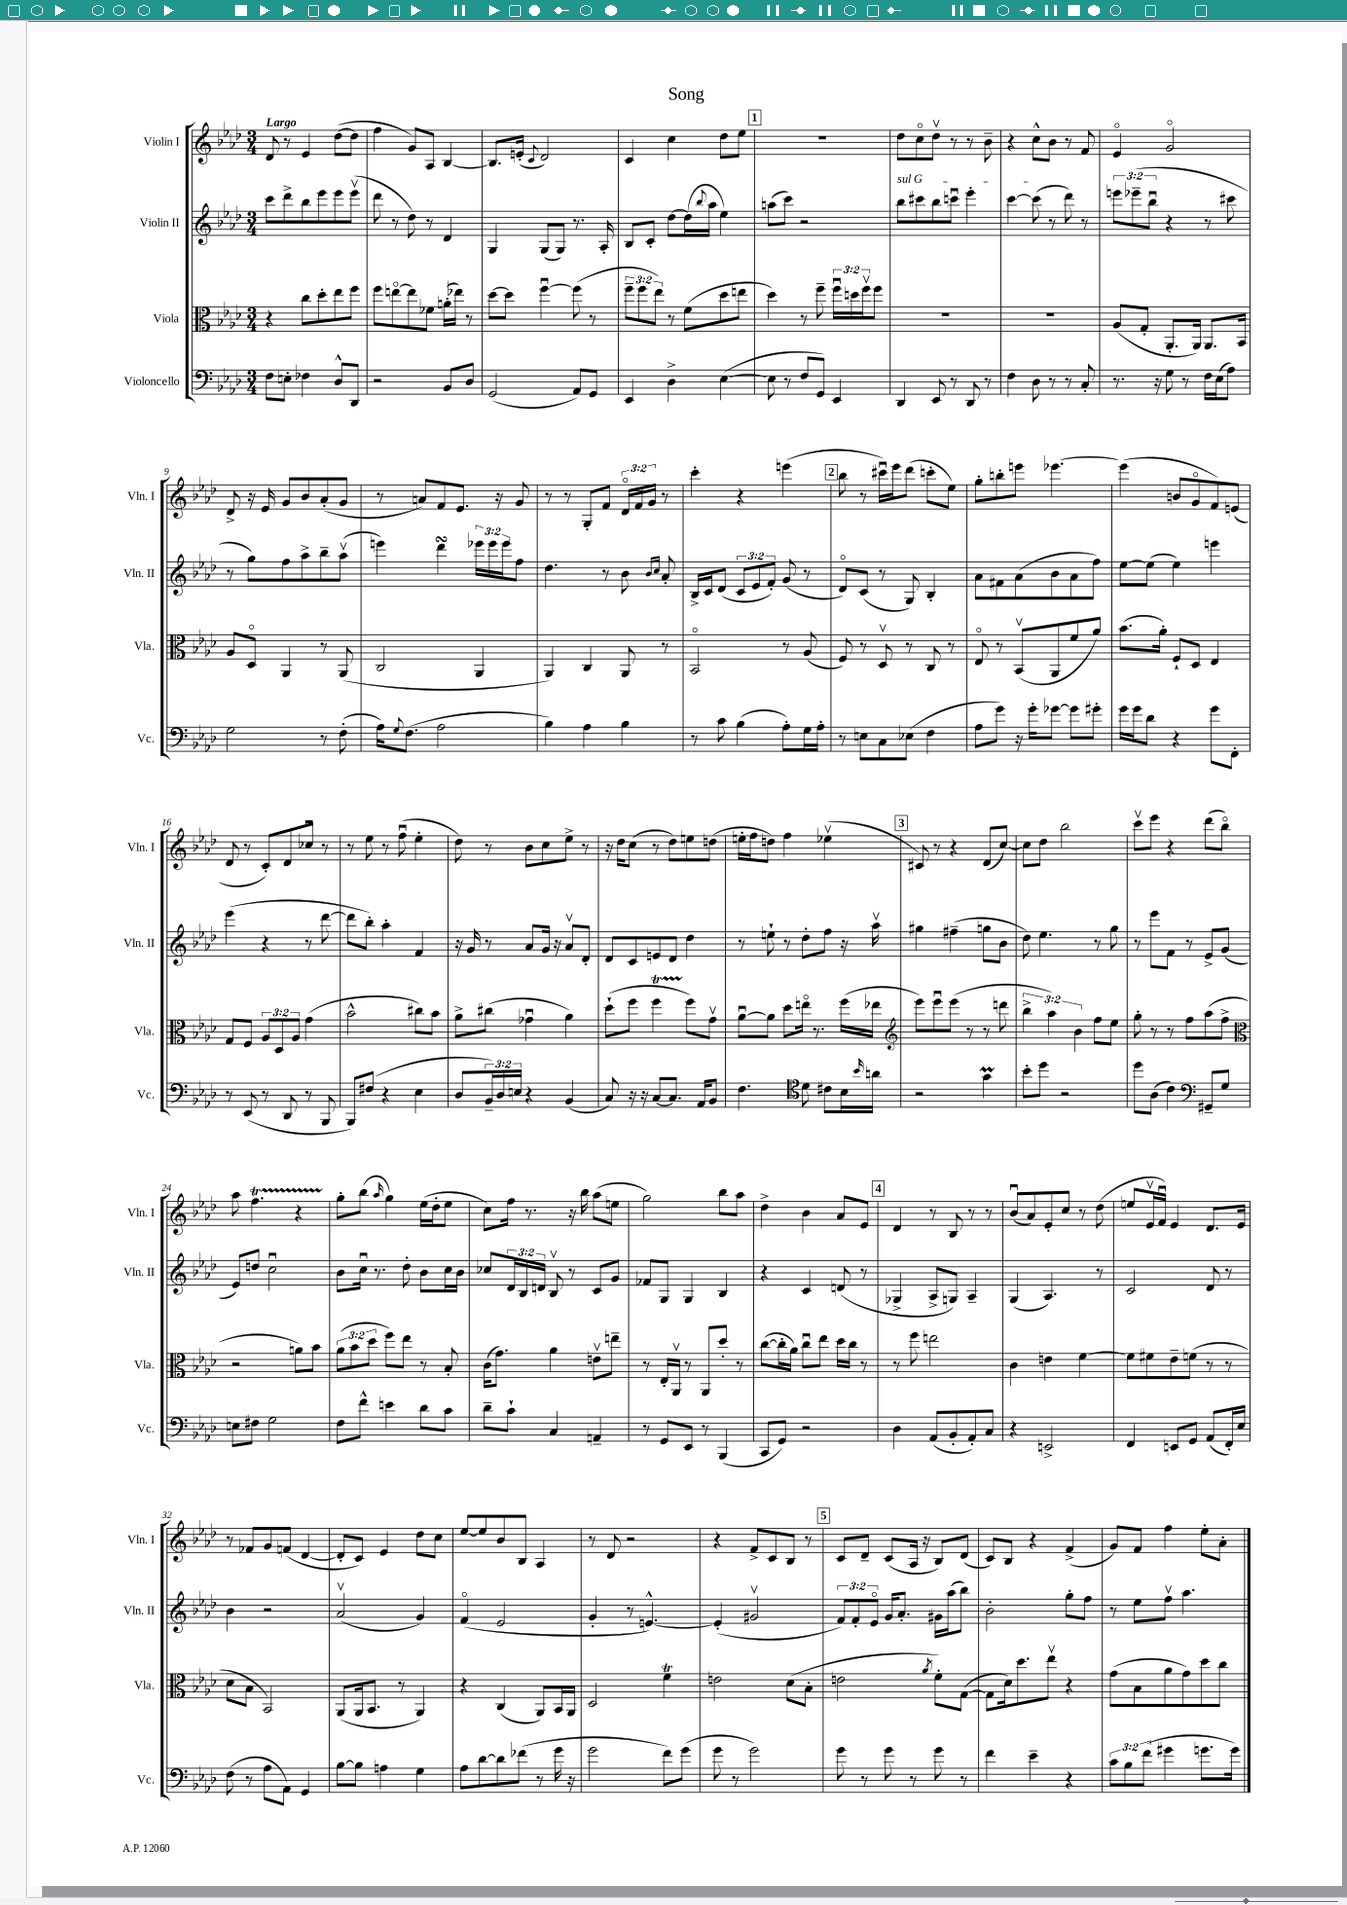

**kern	**kern	**kern	**kern
*part4	*part3	*part2	*part1
*staff4	*staff3	*staff2	*staff1
*I"Violoncello	*I"Viola	*I"Violin II	*I"Violin I
*I'Vc.	*I'Vla.	*I'Vln. II	*I'Vln. I
*clefF4	*clefC3	*clefG2	*clefG2
*k[b-e-a-d-]	*k[b-e-a-d-]	*k[b-e-a-d-]	*k[b-e-a-d-]
*M3/4	*M3/4	*M3/4	*M3/4
=1	=1	=1	=1
!	!	!	!LO:TX:a:B:t=Largo
8F\L	4r	8ccc\L	8d-/
8En'\J	.	8ddd-^\	8r
4F-X\	8cc\L	8bb-\	4e-/
.	8dd-'\	8eee-\	.
8D-^^/L	8ee-\	8eee-\	([8dd-\L
8DD-/J	8ff\J	(8eee-v\J	8dd-\J]
=2	=2	=2	=2
2r	8ff\L	8ddd-\	4ff\
.	[8een\	8r	.
.	8ee\]	8dd-\)	8g/L)
.	8f-X\J	8r	8A-/J
8BB-/L	(16an'\LL	4d-/	[4B-/
.	16ee-X\JJ)	.	.
8D-/J	8r	.	.
=3	=3	=3	=3
(2GG/	[8dd-\L	4G/	8.B-/L]
.	8dd-\J]	.	.
.	.	.	(16en'/Jk
.	.	.	8qqc/
.	[4ffu\	(8G/L	2d-/)
.	.	8G/J)	.
8AA-/L)	(8ff\]	8.r	.
8GG/J	8r	.	.
.	.	16A-'/	.
=4	=4	=4	=4
4EE-/	12ff~\L	8B-/L	4c/
.	12ff\	.	.
.	.	8c'/J	.
.	12ee-\J)	.	.
4D-^\	8r	[8dd-\L	4cc\
.	(8f\L	(16dd-\L]	.
.	.	8qqbb-/	.
.	.	16aa-\JJ	.
([4E-\	8dd-\	4ee-\)	8dd-\L
.	8een\J	.	8ee-\J
!!LO:REH:place=s1:t=1
=5	=5	=5	=5
8E-\]	4dd-\)	(8aan\L	2.r
8r	.	8ccc\J)	.
8F/L	8r	2r	.
8GG/J)	8ff~\	.	.
4EE-/	24ffu\LL	.	.
.	24ddn\	.	.
.	24ffv\J	.	.
.	8ff\J	.	.
=6	=6	=6	=6
!	!	!LO:TX:a:i:t=sul G	!
4DD-/	2.r	8bb-\L	8dd-\L
.	.	8ccc#X\	8cc\
8EE-/	.	8bb-\	8dd-v\J
8r	.	8cccnu\J	8r
8DD-/	.	4eee-'\	8r
8r	.	.	8b-~\
=7	=7	=7	=7
4F\	2.r	[4ccc\	4r
8D-\	.	(8ccc\]	8cc^^\L
8r	.	8r	8b-\J
8r	.	8ddd-\)	8r
8C'/	.	8r	8f/
=8	=8	=8	=8
8.r	(8A-/L	12eeen\L	4e-/
.	.	(12eee-X~\	.
.	8G'/J	.	.
.	.	12bb-u\J	.
16r	.	.	.
8G\	8.AA-'/L	4r	2g/
8r	.	.	.
.	16AA-/Jk)	.	.
16F\LL	8.AA-/L	8r	.
(16E-\J	.	.	.
8A-\J)	.	8ccc#X\	.
.	16BB-/Jk	.	.
!!LO:LB:g=z
=9	=9	=9	=9
2G\	8A-/L	8r	8d-^/
.	8D-/J	8gg\L)	16r
.	.	.	16e-/
.	4AA-/	8ff\	8g/L
.	.	8aa-^\	8b-/
8r	8r	8bb-~\	(8a-'/
(8F'\	(8AA-/	(8aa-v\J	8g/J
=10	=10	=10	=10
16A-\KL)	2C/	4eeen\)	8r
8qqG/	.	.	.
(8.F\J	.	.	.
.	.	.	8an/L)
2A-\	.	4ddd-sSSs\	8f/
.	.	.	8.e-/J
.	4AA-/	24eee-X\LL	.
.	.	24eee-\	.
.	.	.	16r
.	.	24eee-\J	.
.	.	8ff\J	8g/
=11	=11	=11	=11
4B-\)	4AA-/)	4.dd-\	8r
.	.	.	8r
4A-\	4C/	.	8G'/L
.	.	8r	8f/J
4B-\	8AA-/	8b-\	24d-/LL
.	.	.	24f/
.	.	.	24g/JJ
.	.	16qqb-/LL	.
.	.	16qqcc/JJ	.
.	8r	8a-'/	8r
=12	=12	=12	=12
8r	2BB-/	16B-^/LL	4ccc'\
.	.	16c/J	.
8c\	.	(8d-/J	.
(4B-\	.	12c/L	4r
.	.	12e-/	.
.	.	12f'/J)	.
8A-'\L)	8r	(8g/	(4eeen\
16G\L	(8A-/	8r	.
16A-'\JJ	.	.	.
!!LO:REH:place=s1:t=2
=13	=13	=13	=13
8r	8F/)	8d-/L)	8bb-\
8En\L	8r	(8c/J	8r
8C\	8D-v/	8r	16ccc#Xu\LL)
.	.	.	16eee-\J
(8E-X\J	8r	8G/)	(8ddd-\J
4F\	8C/	4B-'/	8cccn'\L
.	8r	.	8ee-\J)
=14	=14	=14	=14
8A-\L	8E-/	8a-\L	8gg'\L
8g\J)	8r	8f#X\	8bbn'\
16r	(8BB-v/L	(8a-\	8eeen\J
16g'\KL	.	.	.
[8g-X\J	8AA-/	8b-\	[4.eee-X\
8g-\L]	8f/	8a-\	.
8g#X'\J	8a-/J)	8ff\J)	.
=15	=15	=15	=15
16g\LL	(8.b-\L	[8ee-\L	(4eee-\]
16g\J	.	.	.
8d-\J	.	(8ee-\J]	.
.	16a-'\Jk)	.	.
4r	8F`/L	4ee-\)	8bn/L
.	8D-/J	.	8g/
8g\L	4E-/	4eeen\	8f/)
8FF'\J	.	.	(8en/J
!!LO:LB:g=z
=16	=16	=16	=16
8r	8G/L	(4eee-\	8d-/
(8EE-/	8F/J	.	8r
8r	12A-/L	4r	8c'/L)
.	12D-/	.	.
8DD-/	.	.	8d-/
.	12A-/J	.	.
8r	(4g\	8r	8cc-Xu/J
8BBB-/	.	[8ddd-\	8r
=17	=17	=17	=17
8BBB-/L)	2b-^^\	8ddd-\L]	8r
(8F#X/J	.	8bb-'\J)	8ee-\
4r	.	4aa-'\	8r
.	.	.	(8ffu\
4E-\	8cc#X\L)	4f/	4ee-'\
.	8b-\J	.	.
=18	=18	=18	=18
8D-/L	8a-^\L	16r	8dd-\)
.	.	16g/	.
24BB-~/L)	(8cc#X\J	8r	8r
24D-/	.	.	.
24En/JJ	.	.	.
4r	4g-Xu\	8a-/L	8b-\L
.	.	16g/Jk	8cc\
.	.	16r	.
(4BB-/	4a-\)	8a-v/L	8ee-^\J
.	.	8d-'/J	8r
=19	=19	=19	=19
8C/)	(8dd-`\L	8d-/L	16r
.	.	.	16dd-\KL
16r	8ff\J	8c/	(8cc\J
16r	.	.	.
[8C/L	4ffT\	8en/	8r
8.C/J]	.	8d-/J	8dd-\L)
.	8ff\L)	4dd-\	8een\
16AA-/KL	.	.	.
8BB-/J	8gv\J	.	(8ddn\J
=20	=20	=20	=20
4.F\	[8a-u\L	8r	16een'\LL
.	.	.	16ff\J
.	8a-\J]	8een`\	8ddn\J)
.	8dd-\L	8r	4ff\
*clefC4	*	*	*
8d-\	16een\Jk	8dd-'\L	.
.	8.r	.	.
8c#X\L	.	8ff\J	(4ee-Xv\
16B-\L	(16ff\LL	16r	.
16qqb-/	.	.	.
16an\JJ	16ee-X\JJ	16aa-v\	.
!!LO:REH:place=s1:t=3
=21	=21	=21	=21
*	*clefG2	*	*
2r	8eee-\L)	4gg#X\	8c#X/)
.	8eee-u\	.	8r
.	(8eee-\J	(4ff#X~\	4r
.	8r	.	.
4gm\	8r	8ggn\L	(8d-/L
.	8dddn\	8b-\J	[8cc/J)
=22	=22	=22	=22
8b-'\L	6bb-^\	8dd-\)	8cc\L]
8dd-\J	.	4.ee-\	8dd-\J
.	6aa-\)	.	.
2r	.	.	2bb-\
.	6b-\	.	.
.	8ff\L	8r	.
.	8ee-\J	8gg\	.
=23	=23	=23	=23
8dd-\L	8gg'\	8r	8cccv\L
(8A-\J	8r	8eee-\L	8eee-\J
4c\)	8r	8f\J	4r
.	8ff\L	8r	.
*clefF4	*	*	*
8GG#X~/L	(8aa-\	8e-^/L	(8ddd-\L
8G/J	8ff^\J	(8g/J	8bb-\J)
!!LO:LB:g=z
=24	=24	=24	=24
*	*clefC3	*	*
8En\L	2r	8e-/L)	8aa-\
8F#X\J	.	8ddn/J	4.ffT\
2G\	.	2ccu\	.
.	8an\L)	.	4r
.	8b-\J	.	.
=25	=25	=25	=25
8F\L	(12a-\L	8b-\L	8gg'\L
.	12b-\	.	.
8f^^\J	.	16ccu\Jk	(8bb-\J
.	12dd-\J	.	.
.	.	8.r	.
.	.	.	16qqaa-/
4en\	8ff\L)	.	4gg\)
.	8ee-\J	8dd-'\	.
8d-\L	8r	8b-\L	(16ee-\LL
.	.	.	16dd-'\J
8c\J	8B-'/	16cc\L	8ee-\J
.	.	16b-\JJ	.
=26	=26	=26	=26
8d-~\L	(16c\KL	8cc-X/L	8cc\L)
.	8.g\J)	.	.
8c`\J	.	24d-/L	16ff\Jk
.	.	24B-/	.
.	.	.	8.r
.	.	24dn/JJ	.
4C/	4a-\	8B-v/	.
.	.	8r	16r
.	.	.	16bb-\
4AAn~/	8env\L	8c/L	(8aa-\L
.	8een~\J	8g/J	8een\J
=27	=27	=27	=27
8r	8r	8f-X/L	2gg\)
8GG/L	16E-'/LL	8G/J	.
.	16AA-v/JJ	.	.
8EE-/J	8r	4G/	.
8r	8AA-/L	.	.
(4BBB-/	8dd-'/J	4B-/	8bb-\L
.	8r	.	8aa-\J
=28	=28	=28	=28
8CC/L	([8cc\L	4r	4dd-^\
8GG/J)	16cc'\L]	.	.
.	16a-\JJ)	.	.
2r	8ccu\L	4c/	4b-\
.	8ee-\J	.	.
.	16dd-\LL	(8dn/	8a-/L
.	16cc\JJ	.	.
.	8r	8r	8e-/J
!!LO:REH:place=s1:t=4
=29	=29	=29	=29
4D-\	8r	4G-X^/	4d-/
.	8ff\	.	.
(8AA-/L	2een\	8A-^/L	8r
8BB-'/	.	8Gn/J)	8B-/
8AA-'/)	.	4A-~/	8r
8C/J	.	.	8r
=30	=30	=30	=30
4r	4c\	(4G/	(8b-u/L
.	.	.	8a-/)
2EEn^/	4en\	4.A-/)	8e-'/
.	.	.	8cc/J
.	[4f\	.	8r
.	.	8r	(8dd-\
=31	=31	=31	=31
4FF/	8f\L]	2c/	8een/L
.	8f#X\	.	16e-v/L
.	.	.	16fu/JJ)
8EEn/L	8e-~\	.	4e-/
8GG/J	(8fn\J	.	.
(8AA-/L	8r	8d-/	8.d-/L
16FF'/L)	8r	8r	.
16E-/JJ	.	.	16e-/Jk
!!LO:LB:g=z
=32	=32	=32	=32
(8F\	8d-\L	4b-\	8r
8r	8B-\J	.	8f-X/L
8A-\L	2BB-/)	2r	8g/
8AA-\J)	.	.	(8fn/J
4GG/	.	.	[4d-/
=33	=33	=33	=33
[8B-\L	(8AA-/L	(2a-v/	8d-'/L]
8B-\J]	16AA-/k	.	8c/J)
.	8.BB-/J	.	.
4An\	.	.	4e-/
.	8r	.	.
4G\	4AA-/)	4g/)	8dd-\L
.	.	.	8cc\J
=34	=34	=34	=34
8A-\L	4r	(4f/	[8ee-/L
[8d-\	.	.	8ee-/]
8d-\]	(4C/	2e-/	8b-/
(8f-X\J	.	.	8B-/J
8r	8AA-/L)	.	4A-/
16g\	16BB-/L	.	.
16r	16AA-/JJ	.	.
=35	=35	=35	=35
2g\	2D-/	4g'/	8r
.	.	.	8d-/
.	.	8r	2r
.	.	[4.en^^/)	.
8f\L)	4fT\	.	.
(8g\J	.	.	.
=36	=36	=36	=36
8g\	2en\	(4e'/]	4r
8r	.	.	.
2g\)	.	2g#Xv/	8f^/L
.	.	.	8c/
.	(8d-\L	.	8B-/J
.	8B-'\J	.	8r
!!LO:REH:place=s1:t=5
=37	=37	=37	=37
8g\	2en\	12f/L)	8c/L
.	.	12f'/	.
8r	.	.	8d-~/J
.	.	12e-/J	.
8g\	.	16g/KL	(8c/L
.	.	8.a-'/J	.
8r	.	.	16A-/Jk
.	.	.	16r
.	8qa-/	.	.
8g\	8f'\L)	16g#X\LL	8B-/L)
.	.	(16aa-\J	.
8r	([8G\J	8bb-\J)	(8d-/J
=38	=38	=38	=38
4f\	8G\L]	2b-'\	8c/L)
.	16d-\k)	.	8B-/J
.	8.dd-\	.	.
4e-~\	.	.	4r
.	8ee-v\J	.	.
4r	4r	8gg'\L	(4f^/
.	.	8ff\J	.
=39	=39	=39	=39
12c\L	(8g\L	8r	8g/L)
12B-\	.	.	.
.	8B-\	8ee-\L	8f/J
(12f\J	.	.	.
4g#X\	8a-\	8ffv\J	4ff\
.	8g\)	4.aa-\	.
8.gn\L	8dd-\	.	8ee-'\L
.	8cc\J	.	8a-'\J
16g\Jk)	.	.	.
==	==	==	==
*-	*-	*-	*-
